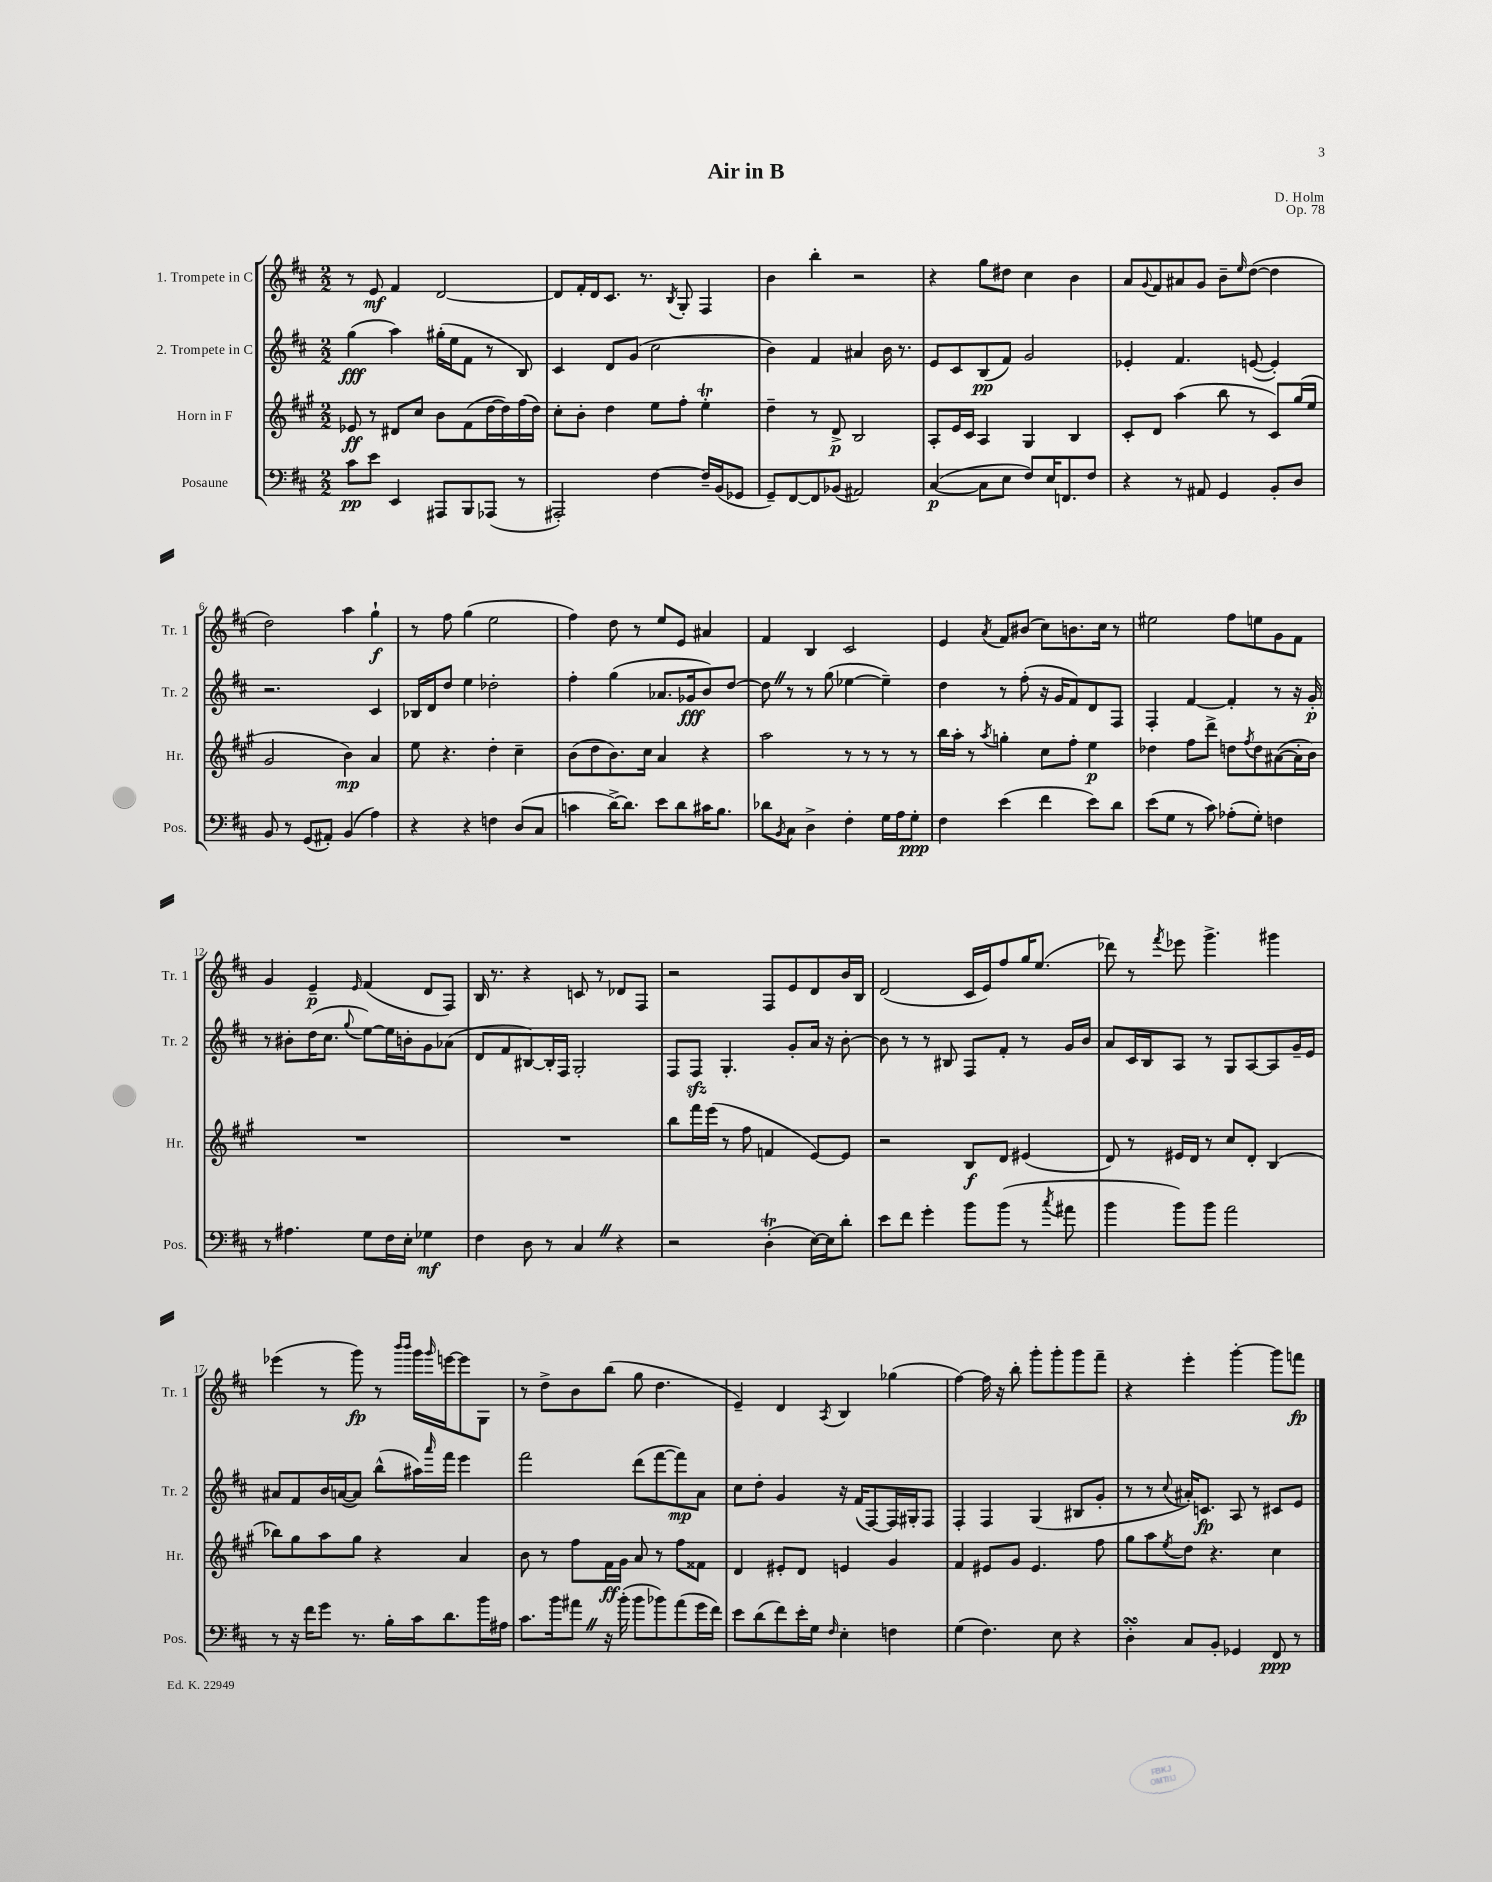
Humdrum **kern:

**kern	**kern	**kern	**kern
*staff4	*staff3	*staff2	*staff1
*clefF4	*clefG2	*clefG2	*clefG2
*k[f#c#]	*k[f#c#g#]	*k[f#c#]	*k[f#c#]
*M2/2	*M2/2	*M2/2	*M2/2
8c#\L	8e-/	(4gg\	8r
8e\J	8r	.	8e/
4EE/	8d#/L	4aa\)	4f#/
.	8cc#/J	.	.
8AAA#/L	8b\L	(16gg#'\LL	[2d/
.	.	16ee\J	.
8BBB/	(8f#\	8f#\J	.
(8AAA-/J	[16dd\L	8r	.
.	16dd\])	.	.
8r	(16ff#\	8B/)	.
.	16dd\JJ)	.	.
=	=	=	=
2AAA#'/)	8cc#'\L	4c#/	8d/]L
.	8b'\J	.	16f#'/L
.	.	.	16d/J
.	4dd\	8d/L	8.c#/J
.	.	(8g/J	.
.	.	.	8.r
[4F#\	8ee\L	2cc#\	.
.	.	.	8qB/
.	8ff#'\J	.	8G'/
16F#~/]LL	4ee'\	.	4F#/
(16BB/J	.	.	.
8GG-/J	.	.	.
=	=	=	=
8GG~/L)	4dd~\	4b\)	4b\
[8FF#/	.	.	.
8FF#/]	8r	4f#/	4bb'\
(8BB-/J	8d^/	.	.
2AA#/)	2B/	4a#/	2r
.	.	16b\	.
.	.	8.r	.
=	=	=	=
([4C#/	8A'/L	8e/L	4r
.	16e/L	8c#/	.
.	16c#/JJ	.	.
8C#\]L	4A/	(8B/	8gg\L
8E\J	.	8f#/J)	8dd#\J
8F#/L)	4G#/	2g/	4cc#\
16E/K	.	.	.
8.FF/	.	.	.
.	4B/	.	4b\
8F#/J	.	.	.
=	=	=	=
4r	8c#'/L	4e-'/	8a/L
.	.	.	8qqg/
.	8d/J	.	8f#/
8r	(4aa\	4.f#/	8a#/
8AA#/	.	.	8g/J
4GG/	8bb\	.	8b~\L
.	.	.	16qqee/
.	8r	([8e/	([8dd\J
8BB'/L	8c#/L)	4e'/])	4dd\]
8D/J	(16gg#/L	.	.
.	16ee/JJ	.	.
=	=	=	=
8BB/	2g#/	2.r	2dd\)
8r	.	.	.
(8GG/L	.	.	.
8AA#'/J)	.	.	.
(4BB/	4b\)	.	4aa\
4A\)	4a/	4c#/	4gg`\
=	=	=	=
4r	8ee\	16B-/LL	8r
.	.	16d/J	.
.	4.r	8dd/J	8ff#\
4r	.	4ee\	(4gg\
4F\	4dd'\	2dd-'\	2ee\
(8D/L	4cc#~\	.	.
8C#/J	.	.	.
=	=	=	=
4c\	(8b\L	4ff#'\	4ff#\)
.	8dd\	.	.
[16d^\LK)	8.b\)	(4gg\	8dd\
8.d\]J	.	.	.
.	.	.	8r
.	16cc#\Jk	.	.
8e\L	4a/	8.a-/L	8ee/L
8d\	.	.	8e/J
.	.	16g-/k	.
16c#\K	4r	8b/)	4a#/
8.B\J	.	.	.
.	.	[8dd/J	.
=	=	=	=
8d-\L	2aa\	8dd\]	4f#/
8qBB/	.	.	.
8C#\J	.	8r	.
4D^\	.	8r	4B/
.	.	(8gg\	.
4F#'\	8r	[4ee-\	2c#/
.	8r	.	.
16G\LL	8r	4ee-~\])	.
16A\J	.	.	.
8G'\J	8r	.	.
=	=	=	=
4F#\	16bb\LL	4dd\	4e/
.	16aa'\JJ	.	.
.	8r	.	.
.	8qaa/	.	8qa/
(4e\	4gg'\	8r	8f#/L
.	.	(8ff#'\	(8b#/J
4f#\	8cc#\L	16r	8cc#\L)
.	.	16g/LK	.
.	8ff#'\J	8f#/)	8.b\
8e\L)	4ee\	8d/	.
.	.	.	16cc#\Jk
8d\J	.	8F#/J	8r
=	=	=	=
(8e\L	4dd-\	4F#'/	2ee#\
8G\J	.	.	.
8r	8ff#\L	[4f#/	.
8c#\)	8ddd^\J	.	.
(8A-'\L	8dd\L	4f#'/]	8ff#\L
.	8qff#/	.	.
8G'\J)	8dd\	.	8ee\
4F\	([8a#\	8r	8g\
.	16a#'\]L	16r	8f#\J
.	16b\JJ)	16g'/	.
=	=	=	=
8r	1r	8r	4g/
4.A#\	.	8b#'\L	.
.	.	(16dd\K	4e~/
.	.	8.cc#\J	.
.	.	8qqgg/	16qqe/
8G\L	.	[8ee\L)	(4f#/
16F#\L	.	16ee\]L	.
16E'\JJ	.	16b'\J	.
4G-\	.	8g\	8d/L
.	.	(8a-\J	8F#/J)
=	=	=	=
4F#\	1r	8d/L	16B/
.	.	.	8.r
.	.	8f#/	.
8D\	.	[8B#/)	4r
8r	.	16B#'/]L	.
.	.	16F#/JJ	.
4C#/	.	2G'/	8c/
.	.	.	8r
4r	.	.	8d-/L
.	.	.	8F#/J
=	=	=	=
2r	8bb\L	8F#/L	2r
.	16fff#\L	8F#/J	.
.	(16eee\JJ	.	.
.	8r	4.G'/	.
.	8ff#\	.	.
(4D'\	4f/	.	8F#/L
.	.	8g'/L	8e/
[16E\LL)	[8e/L)	16a/Jk	8d/
16E\]J	.	16r	.
8d'\J	8e/]J	[8b'\	16b/L
.	.	.	16B/JJ
=	=	=	=
8e\L	2r	8b\]	(2d/
8f#\J	.	8r	.
4g'\	.	8r	.
.	.	8B#/	.
8b\L	8B/L	8F#/L	16c#/LL
.	.	.	16e/J)
(8b\J	8d/J	8f#'/J	8ff#/
8r	(4e#/	8r	16gg/K
.	.	.	(8.ee/J
8qcc#/	.	.	.
8a#\	.	16g/LL	.
.	.	16b/JJ	.
=	=	=	=
4b\	8d/)	8a/L	8ddd-\)
.	8r	16c#/L	8r
.	.	16B/J	.
.	.	.	8qfff#/
8b\L)	16e#/LL	8A/J	8eee-\
.	16d/JJ	.	.
8b\J	8r	8r	4.ggg^\
2a\	8cc#/L	8G/L	.
.	8d'/J	[8A/	.
.	(4B/	8A/]	4ggg#\
.	.	16g~/L	.
.	.	16e/JJ	.
=	=	=	=
8r	8bb-\L)	8a#/L	(4eee-\
16r	8gg#\	8f#/	.
16f#\LK	.	.	.
8g\J	8aa\	16b/L	8r
.	.	([16a/J	.
8.r	8gg#\J	8a/]J)	8ggg\)
.	4r	(8bb^^\L	8r
16B'\LL	.	.	.
.	.	.	16qqbbb/LL
.	.	.	16qqbbb/JJ
16c#\J	.	16aa#\L)	16ggg\LL
.	.	16qqaaa/	16qqggg/
8.d\	.	16fff#\JJ	[16eee\J
.	4a/	4eee\	8eee\]
16b\L	.	.	8G\J
16A#\JJ	.	.	.
=	=	=	=
8.c#\L	8b\	2fff#\	8r
.	8r	.	8dd^\L
16b\k	.	.	.
8a#\J	8ff#\L	.	8b\
16r	16f#\L	.	(8bb\J
(16b'\	16g#\JJ	.	.
8b\L	8a/	(8ddd\L	8gg\
8b-\)	8r	[8fff#\	4.dd\
(8a#\	8ff#\L	8fff#\])	.
16g\L	8f##\J	8a\J	.
16f#\JJ)	.	.	.
=	=	=	=
8e\L	4d/	8cc#\L	4e~/)
(8d\	.	8dd'\J	.
8f#\)	8e#'/L	4g/	4d/
16e'\L	8d/J	.	.
16G\JJ	.	.	.
16qqF#/	.	.	8qA/
4E'\	4e/	16r	4B/
.	.	(16f#/LK	.
.	.	[8F#/)	.
4F\	4g#/	16F#/]L	(4gg-\
.	.	16G#'/J	.
.	.	8F#/J	.
=	=	=	=
(4G\	4f#/	4F#'/	[4ff#\)
4.F#\)	8e#/L	4F#/	16ff#\]
.	.	.	16r
.	8g#/J	.	8bb'\
.	4.e#/	(4G/	8ggg'\L
8E\	.	.	8ggg'\
4r	.	8B#/L	8ggg\
.	8ff#\	8g'/J	8fff#~\J
=	=	=	=
4D'\	8gg#\L	8r	4r
.	8aa\	8r	.
.	8qee/	8qqcc#/	.
8C#/L	8dd\J	16a#'/LK)	4eee'\
.	.	8.c/J	.
8BB'/J	4.r	.	.
4GG-/	.	8A/	[4ggg'\
.	.	8r	.
8FF#/	4cc#\	8c#/L	8ggg\]L
8r	.	8e/J	8fff\J
==	==	==	==
*-	*-	*-	*-
